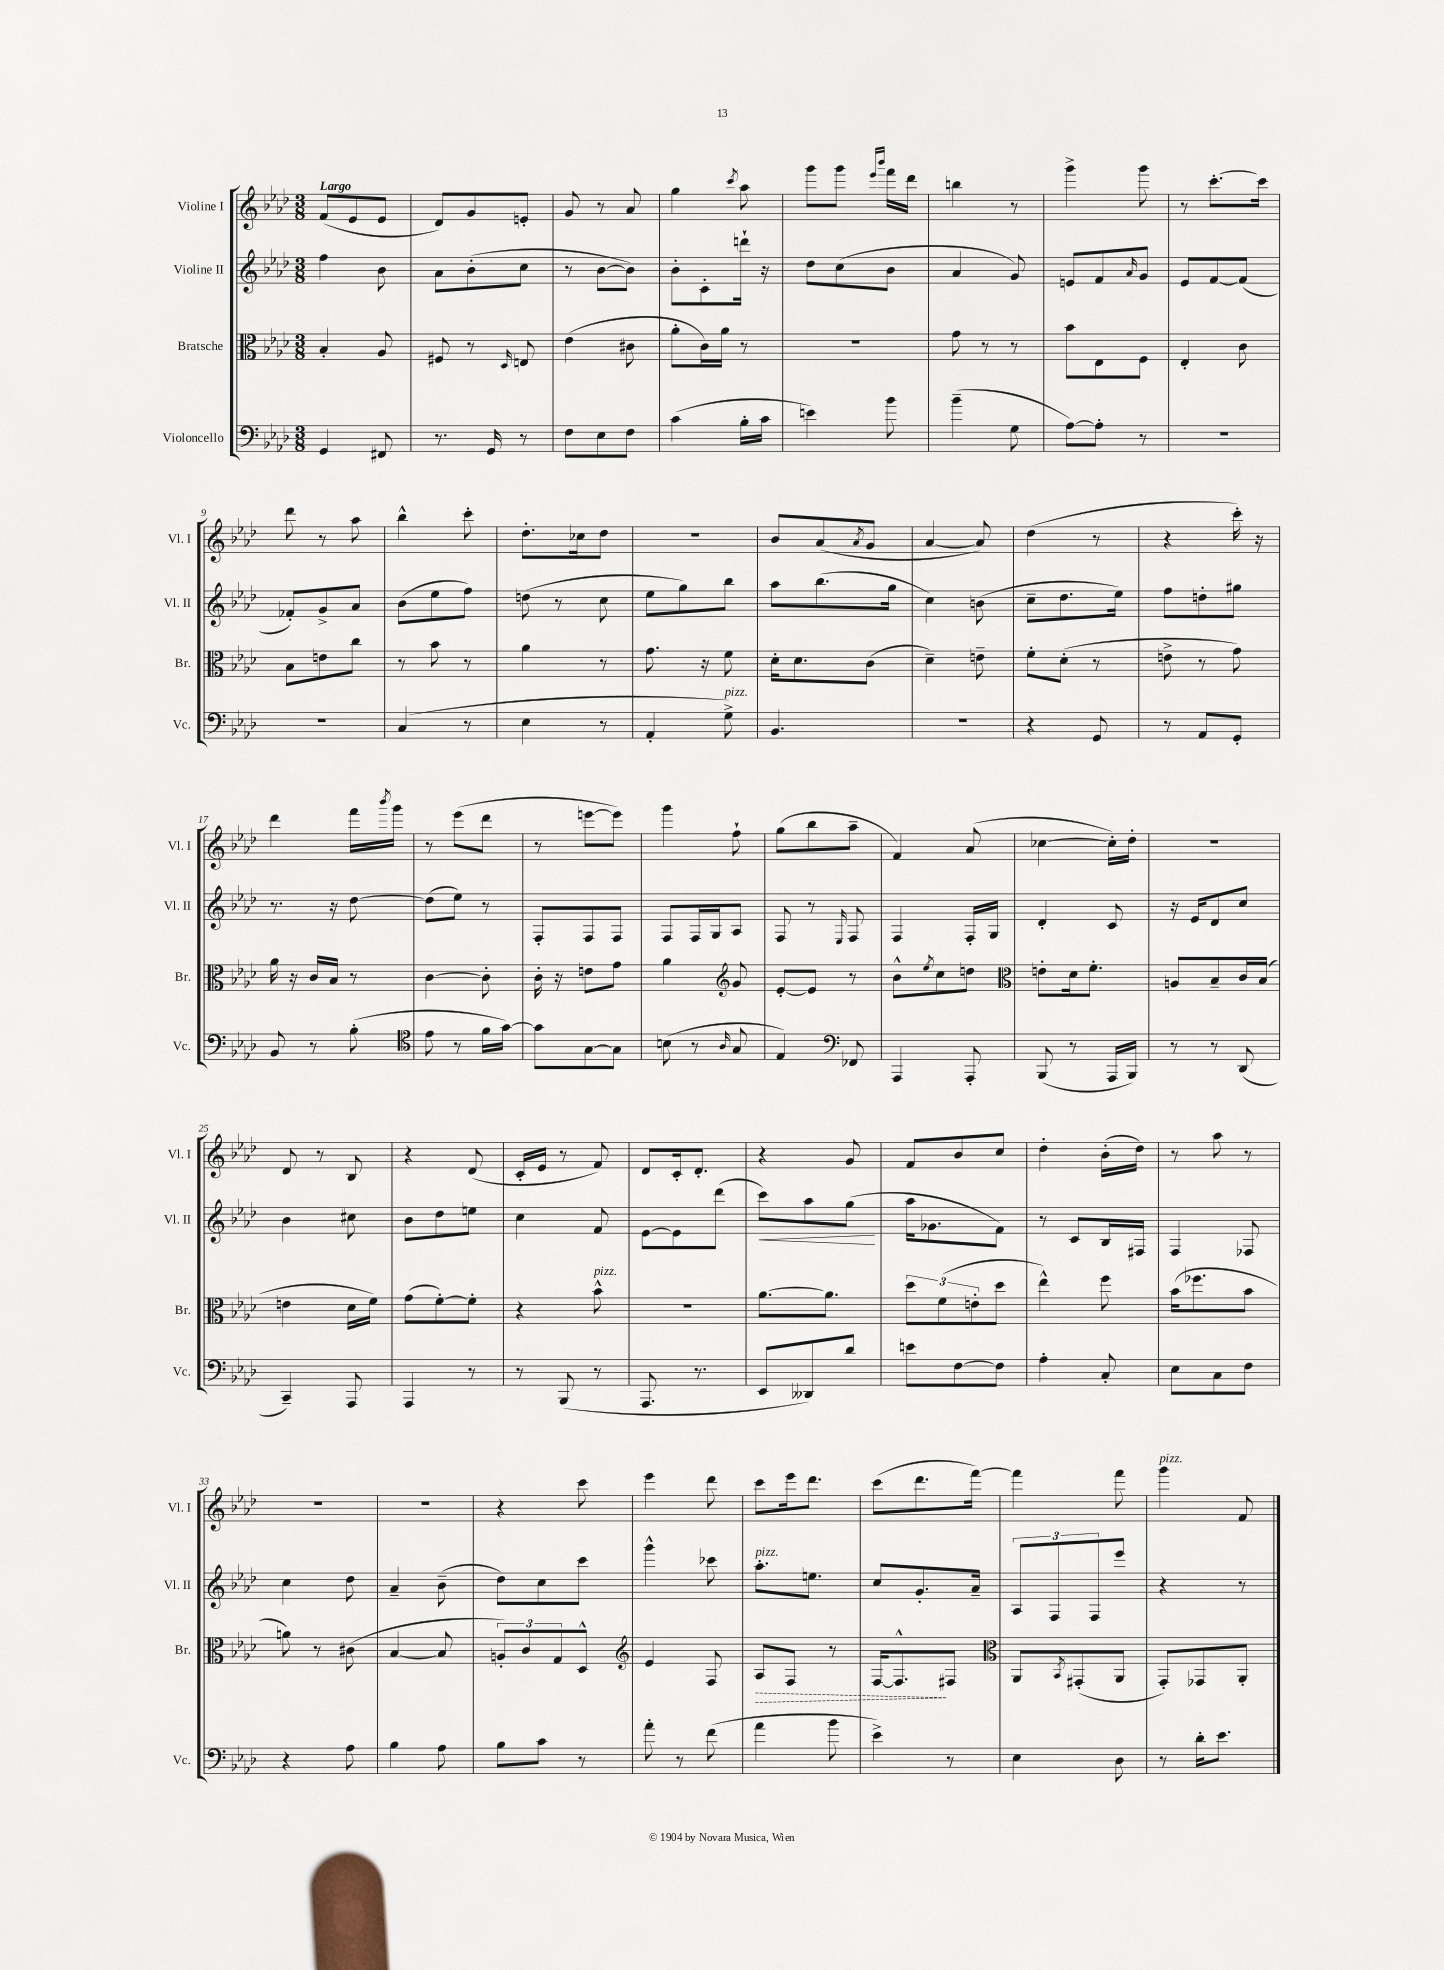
<<
\new StaffGroup <<
\new Staff = "s0" \with { instrumentName = "Violine I" shortInstrumentName = "Vl. I" } {
    \clef treble \key aes \major \numericTimeSignature \time 3/8 \tempo "Largo"
    f'8( ees'8 ees'8 |
    des'8) g'8 e'8-. |
    g'8 r8 aes'8 |
    g''4 \acciaccatura { c'''8 } aes''8 |
    g'''8 g'''8 \grace { ees'''16 bes'''16 } f'''16 des'''16 |
    b''4 r8 |
    g'''4-> g'''8 |
    r8 c'''8.~-. c'''16 |
    des'''8 r8 aes''8 |
    bes''4-^ c'''8-. |
    des''8.-. ces''16 des''8 |
    R4. |
    bes'8 aes'8( \acciaccatura { aes'8 } g'8 |
    aes'4~ aes'8) |
    des''4( r8 |
    r4 c'''16-.) r16 |
    des'''4 f'''16 \acciaccatura { bes'''8 } g'''16 |
    r8 ees'''8( des'''8 |
    r8 e'''8~ e'''8) |
    g'''4 f''8-! |
    g''8( bes''8 aes''8-- |
    f'4) aes'8( |
    ces''4~ ces''16-.) des''16-. |
    r4. |
    des'8 r8 bes8 |
    r4 des'8( |
    c'16-. ees'16 r8 f'8) |
    des'8 c'16-. des'8.-. |
    r4 g'8 |
    f'8 bes'8 c''8 |
    des''4-. bes'16-.( des''16) |
    r8 aes''8 r8 |
    R4. |
    R4. |
    r4 c'''8 |
    ees'''4 des'''8 |
    c'''8 ees'''16 des'''8. |
    c'''8( des'''8. f'''16~) |
    f'''4 f'''8 |
    g'''4^\markup { \italic "pizz." } f'8 \bar "|." |
}
\new Staff = "s1" \with { instrumentName = "Violine II" shortInstrumentName = "Vl. II" } {
    \clef treble \key aes \major \numericTimeSignature \time 3/8
    f''4 bes'8 |
    aes'8 bes'8-.( c''8 |
    r8 bes'8~ bes'8) |
    bes'8-. c'8-. d'''16-! r16 |
    des''8 c''8( bes'8 |
    aes'4 g'8) |
    e'8 f'8 \grace { aes'16 } g'8 |
    ees'8 f'8~ f'8( |
    fes'8-.) g'8-> aes'8 |
    bes'8( ees''8 f''8) |
    d''8( r8 c''8 |
    ees''8 g''8) bes''8 |
    aes''8 bes''8.( g''16 |
    c''4) b'8( |
    c''8-- des''8. ees''16) |
    f''8 d''8-. gis''8 |
    r8. r16 des''8~ |
    des''8( ees''8) r8 |
    f8-. f8 f8 |
    f8 f16 g16 aes8 |
    f8 r8 \grace { ees16 } f8 |
    f4 f16-. g16 |
    des'4-. c'8 |
    r16 ees'16 des'8 c''8 |
    bes'4 cis''8 |
    bes'8 des''8 e''8 |
    c''4 f'8 |
    ees'8~ ees'8 des'''8( |
    c'''8\<) aes''8 g''8\!( |
    aes''16 ges'8. f'8) |
    r8 c'8 bes16 fis16 |
    f4 fes8 |
    c''4 des''8 |
    aes'4-- bes'8--( |
    des''8) c''8 c'''8 |
    g'''4-^ ces'''8 |
    aes''8.-.^\markup { \italic "pizz." } e''8. |
    c''8 g'8.-. aes'16-- |
    \tuplet 3/2 { aes8 f8 f8 } ees'''8 |
    r4 r8 \bar "|." |
}
\new Staff = "s2" \with { instrumentName = "Bratsche" shortInstrumentName = "Br." } {
    \clef alto \key aes \major \numericTimeSignature \time 3/8
    bes4-. aes8 |
    fis8 r8 \grace { des16 } e8 |
    ees'4( cis'8 |
    aes'8-. c'16) aes'16 r8 |
    R4. |
    g'8 r8 r8 |
    bes'8 ees8 f8 |
    ees4-. c'8 |
    bes8 e'8 c''8 |
    r8 bes'8 r8 |
    aes'4 r8 |
    g'8. r16 f'8 |
    des'16-. des'8. c'8( |
    des'4--) e'8-- |
    f'8-. des'8-.( r8 |
    e'8-> r8 g'8) |
    aes'16 r16 c'16 bes16 r8 |
    c'4~ c'8-. |
    c'16-. r16 e'8 g'8 |
    aes'4 \clef treble g'8 |
    ees'8~-. ees'8 r8 |
    bes'8-^ \acciaccatura { ees''8 } c''8 d''8 |
    \clef alto e'8-. des'16 f'8.-. |
    a8 bes8-- c'16 bes16( |
    e'4 des'16 f'16) |
    g'8( f'8~-.) f'8-. |
    r4 bes'8-^^\markup { \italic "pizz." } |
    R4. |
    aes'8.~ aes'8. |
    \tuplet 3/2 { des''8 f'8( e'8-. } des''8 |
    ees''4-^) f''8 |
    bes'16( fes''8. bes'8 |
    a'8) r8 cis'8( |
    bes4~ bes8 |
    \tuplet 3/2 { a8-.) c'8 g8 } des8-^ |
    \clef treble ees'4 f8 |
    \once \override Hairpin.style = #'dashed-line aes8\> f8 r8 |
    f16~ f8.-^\! fis8 |
    \clef alto aes,8 \acciaccatura { bes,8 } gis,8-.( aes,8 |
    g,8-.) ges,8 aes,8-. \bar "|." |
}
\new Staff = "s3" \with { instrumentName = "Violoncello" shortInstrumentName = "Vc." } {
    \clef bass \key aes \major \numericTimeSignature \time 3/8
    g,4 fis,8 |
    r8. g,16 r8 |
    f8 ees8 f8 |
    c'4( bes16-. c'16 |
    e'4) bes'8 |
    bes'4--( g8 |
    aes8~) aes8-. r8 |
    R4. |
    R4. |
    c4( r8 |
    ees4 r8 |
    aes,4-. g8->^\markup { \italic "pizz." }) |
    bes,4. |
    R4. |
    r4 g,8 |
    r8 aes,8 g,8-. |
    bes,8 r8 bes8-.( |
    \clef tenor ees'8 r8 f'16 g'16~) |
    g'8 g8~ g8 |
    b8( r8 \grace { aes16 } g8 |
    ees4) \clef bass fes,8 |
    aes,,4 aes,,8-. |
    bes,,8( r8 aes,,16 bes,,16) |
    r8 r8 des,8( |
    c,4--) aes,,8 |
    aes,,4 r8 |
    r8 bes,,8( r8 |
    aes,,8. r8. |
    ees,8 deses,8) des'8 |
    e'8 f8~ f8 |
    aes4-. c8-. |
    ees8 c8 f8 |
    r4 aes8 |
    bes4 aes8 |
    bes8 c'8 r8 |
    aes'8-. r8 f'8( |
    aes'4 bes'8 |
    ees'4->) r8 |
    ees4 des8 |
    r8 des'16-. ees'8. \bar "|." |
}
>>
>>
